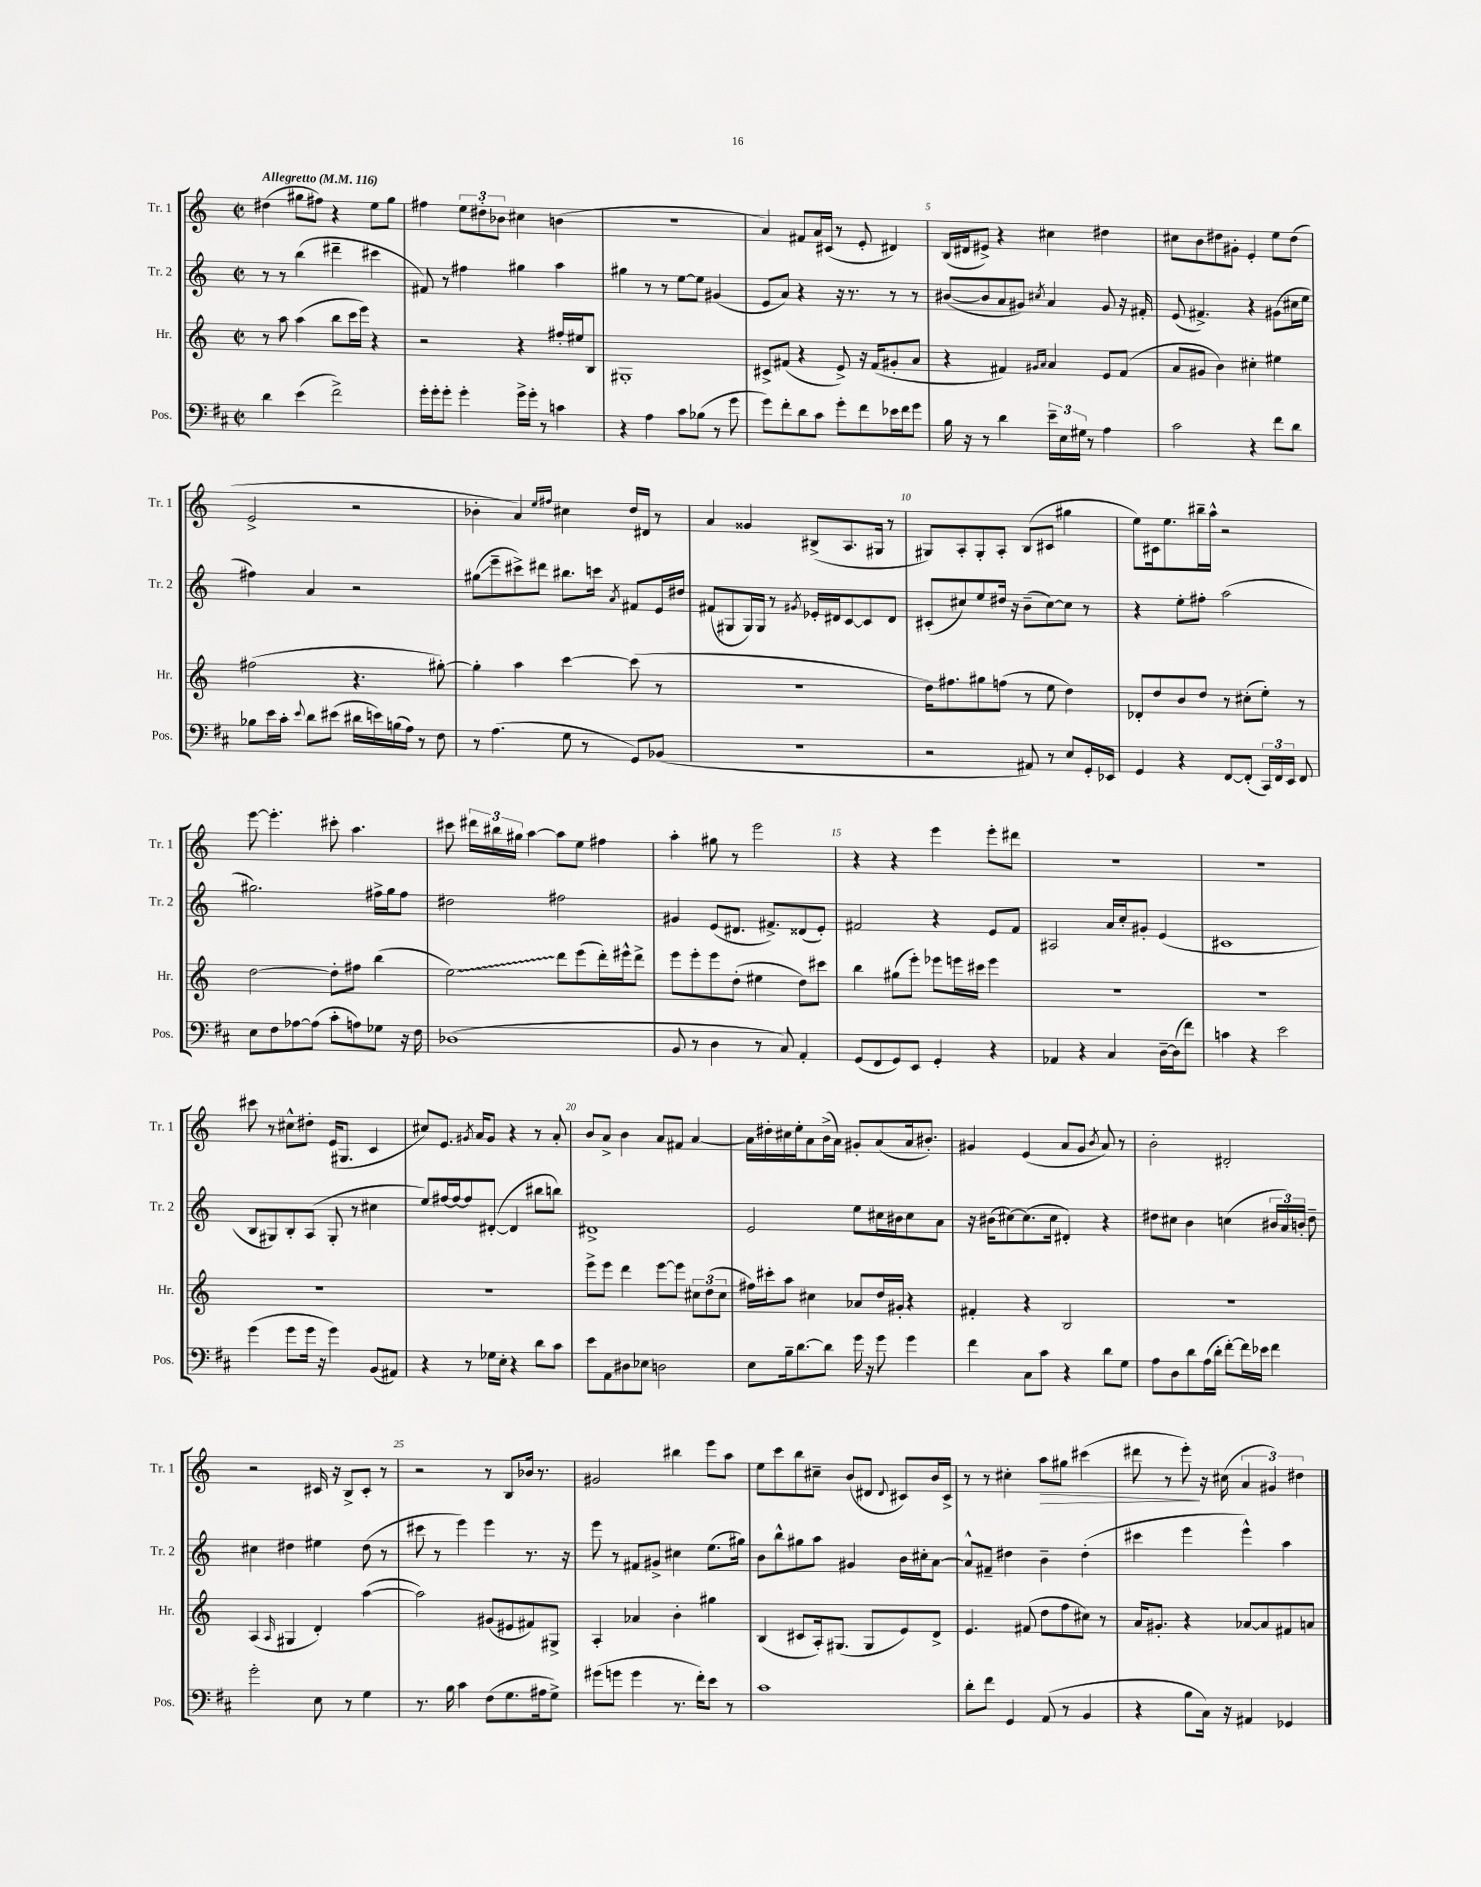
<<
\new StaffGroup <<
\new Staff = "s0" \with { instrumentName = "Tr. 1" shortInstrumentName = "Tr. 1" } {
    \clef treble \key c \major \defaultTimeSignature \time 2/2 \tempo "Allegretto" 4 = 116
    \autoBeamOff dis''4( gis''8[ fis''8]) r4 e''8[ gis''8] |
    fis''4 \tuplet 3/2 { e''8[ dis''8-. bes'8] } cis''4 b'4( |
    r1 |
    a'4) fis'8[ a'16 cis'16]( r8 e'8-. dis'4) |
    b16[( dis'16 eis'8]->) r4 cis''4 dis''4 |
    cis''8[ b'8 dis''8 gis'8]-. e'4-. e''8[ dis''8]( |
    e'2-> r2 |
    bes'4-. a'4) \grace { e''16[ fis''16] } cis''4 d''16[ dis'16] r8 |
    a'4 gisis'4 bis8[->( a8. gis16] r8 |
    gis8[) a8-. gis8-. a8]-. b8[( cis'8] gis''4 |
    e''8[) cis'16 e''8. bis''16-- a''16]-^ r2 |
    e'''8~ e'''4.-. cis'''8-. a''4. |
    cis'''8 \tuplet 3/2 { dis'''16[ bis''16 gis''16] } a''4~ a''8[ e''8] fis''4 |
    a''4-. gis''8 r8 e'''2 |
    r4 r4 e'''4 e'''8[-. dis'''8] |
    r1 |
    r1 |
    cis'''8 r8 cis''8[-^ dis''8]-. e'16[( gis8.] c'4 |
    cis''8[) e'8.] \acciaccatura { gis'8 } a'16[ gis'8] r4 r8 a'8-. |
    b'8[ a'8]-> b'4 a'8[ fis'8] a'4~ |
    a'16[ dis''16-. cis''16 e''16-. a'8 b'16->( a'16]) gis'8[-. a'8( a'16 bis'8.]-.) |
    gis'4 e'4( a'8[ gis'8] \acciaccatura { b'8 } a'8) r8 |
    b'2-. dis'2-. |
    r2 cis'16 r16 b8[-> cis'8]-. r8 |
    r2 r8 b8[ bes'16] r8. |
    gis'2 bis''4 e'''8[ a''8] |
    e''8[ c'''8 b''8 cis''8]-- b'8[( dis'8] \appoggiatura { dis'8 } cis'8[) b'16 cis'16]-> |
    r8 r8 cis''4-. a''8[\> gis''8] cis'''4( |
    dis'''8 r8 e'''8-.\!) r16 cis''16( \tuplet 3/2 { a'4 gis'4) dis''4 } \bar "|." |
}
\new Staff = "s1" \with { instrumentName = "Tr. 2" shortInstrumentName = "Tr. 2" } {
    \clef treble \key c \major \defaultTimeSignature \time 2/2
    \autoBeamOff r8 r8 b''4( dis'''4-- cis'''4 |
    fis'8) r8 fis''4 gis''4 a''4 |
    gis''4 r8 r8 e''8[~ e''8] gis'4( |
    e'8[ a'8]) r4 r16 r8. r8 r8 |
    bis'8[~( bis'8 a'8 gis'8]) \acciaccatura { cis''8 } a'4 gis'8 r16 fis'16-. |
    e'8( fis'4.->) r4 gis'8[( cis''16 e''16] |
    fis''4) a'4 r2 |
    gis''8[\glissando( e'''8-- cis'''8->) dis'''8] bis''8.[ c'''16] \acciaccatura { a'8 } fis'8[ e'16 dis''16] |
    fis'8[( gis8 gis16) gis16] r8 \acciaccatura { gis'8 } ees'16[-. dis'16 c'8~ c'8 dis'8] |
    cis'8[-.( cis''8) e''8 dis''16] r16 b'8[--( cis''8~) cis''8] r8 |
    r4 e''8[-. fis''8]-. a''2( |
    gis''2.) fis''16[-> gis''16 fis''8] |
    dis''2 fis''2 |
    gis'4 e'8[( dis'8.] fis'8.[->) disis'8( e'8]-.) |
    fis'2 r4 e'8[ fis'8] |
    ais2 a'16[ c''16-. gis'8]-. e'4( |
    cis'1 |
    b8[ gis8) b8-. a8]( gis8-. r8 cis''4 |
    e''8[) fis''16~ fis''16~ fis''8 dis'8]~-.( dis'4 bis''8[ b''8]) |
    dis'1-> |
    e'2 e''8[ cis''16 bis'16 cis''8 a'8] |
    r16 bis'16[( cis''8~) cis''8.( cis''16] dis'4-.) r4 |
    dis''8[ cis''8] b'4 c''4( \tuplet 3/2 { bis'16[ a'16) b'16]-. } dis''8-- |
    cis''4 dis''4 eis''4 dis''8( r8 |
    cis'''8 r8 e'''4) e'''4 r8. r16 |
    e'''8 r8 fis'8[ \once \override Glissando.style = #'zigzag gis'8]->\glissando cis''4 e''8.[( gis''16]) |
    b'8[ b''8-^ gis''8 a''8] gis'4 b'16[ cis''16-. a'8]~ |
    a'8[-^ fis'8]-- dis''4 b'4-- dis''4-.( |
    cis'''4 e'''4 e'''4-^) a''4 \bar "|." |
}
\new Staff = "s2" \with { instrumentName = "Hr." shortInstrumentName = "Hr." } {
    \clef treble \key c \major \defaultTimeSignature \time 2/2
    \autoBeamOff r8 a''8 a''4( b''8[ c'''16 e'''16]) r4 |
    r2 r4 fis''16[-. eis''16 b8] |
    gis1-. |
    cis'8[-> fis'8]( r4 e'8->) r16 fis'16[( gis'8-. a'8] |
    r4 fis'4) \grace { gis'16[ a'16] } a'4 e'8[ fis'8]( |
    a'8[ gis'8] b'4) cis''4-. eis''4 |
    fis''2( r4. gis''8~-.) |
    gis''4-. a''4 c'''4~ c'''8( r8 |
    R1 |
    d''16[) fis''8. gis''8 f''8]( r8 e''8 d''4) |
    des'8[-. d''8 b'8 d''8] r8 cis''8[-.( e''8]-.) r8 |
    d''2~ d''8[-. fis''8] b''4( |
    \once \override Glissando.style = #'zigzag e''2\glissando) d'''8[ e'''8( d'''16-.) eis'''16-^ d'''8]-> |
    e'''8[ e'''8-. e'''8 d''8]-.( eis''4 d''8[) cis'''8] |
    b''4 gis''8[( e'''8]-.) ees'''8[ e'''16 cis'''16] e'''4 |
    R1 |
    R1 |
    R1 |
    R1 |
    e'''8[-> e'''8] d'''4 e'''8[~ e'''8] \tuplet 3/2 { cis''8[ d''8( cis''8] } |
    fis''16[) cis'''16-. a''8] cis''4 aes'8[ d''16 gis'16]-. r4 |
    fis'4-. r4 b2 |
    R1 |
    a4( \grace { a16 } gis4 d'4-.) a''4~( |
    a''2) gis'8[( eis'8 fis'8) gis8]-> |
    a4-. aes'4 b'4-. gis''4 |
    b4( cis'8[ a16-.) gis8.]( gis8[ e'8) d'8]-> |
    e'4. fis'8( d''8[ f''8 cis''8]) r8 |
    a'16[ gis'8.]-. r4 aes'8[~ aes'8 fis'8 a'8] \bar "|." |
}
\new Staff = "s3" \with { instrumentName = "Pos." shortInstrumentName = "Pos." } {
    \clef bass \key d \major \defaultTimeSignature \time 2/2
    \autoBeamOff d'4 e'4( fis'2->) |
    g'16[-. g'16-. g'8]-. g'4-. g'16[-> g'16]-. r8 c'4 |
    r4 a4 cis'8[ bes8]( r8 g'8 |
    g'8[) fis'8-. d'8 cis'8] g'8[-. fis'8 ees'16 fis'16 g'8] |
    b16 r16 r8 d'4 \tuplet 3/2 { e'16[-- e16 gis16] } r8 a4 |
    cis'2 r4 fis'8[ d'8] |
    bes8[ e'16 cis'16]-. \appoggiatura { e'8 } d'8[ eis'8]( dis'16[ e'16) b16( a16]) r8 fis8 |
    r8 a4.( g8 r8 g,8[) bes,8]( |
    r1 |
    r2 ais,8) r8 e8[ g,16-. ees,16] |
    g,4 r4 fis,8[~ fis,8]-.( \tuplet 3/2 { cis,16[) fis,16 e,16] } fis,8 |
    e8[ fis8 aes8~ aes8]( cis'8[-. a8) ges8] r16 fis16 |
    des1( |
    b,8 r8 d4 r8 cis8) a,4-. |
    g,8[( fis,8 g,8) e,8] g,4-. r4 |
    aes,4 r4 cis4 d16[~-- d16( fis'8]) |
    c'4 r4 e'2 |
    g'4( g'8[ g'16] r16 g'4) b,8[( ais,8]) |
    r4 r8 ges16[ e16]-. r4 d'8[ cis'8] |
    e'8[ a,8 dis8 ees8] d2 |
    e8[ b16-- d'8.~ d'8] g'16 r16 g'8 g'4 |
    fis'4 cis8[ cis'8] r4 d'8[ g8] |
    a8[ d8 d'8 a16( d'16]-. fis'8[~-.) fis'16 ees'16] fis'4 |
    g'2-. e8 r8 g4 |
    r8. b16 cis'4 fis8[( g8. ais16 g8]->) |
    gis'8[( g'8] g'4 r8. fis'16[-.) e'8] r8 |
    cis'1 |
    d'8[-. fis'8] g,4 a,8( r8 b,4 |
    r4 b8[ cis16]) r16 ais,4 ges,4 \bar "|." |
}
>>
>>
\layout { \context { \Score \override BarNumber.break-visibility = ##(#f #t #t) barNumberVisibility = #(every-nth-bar-number-visible 5) } }
